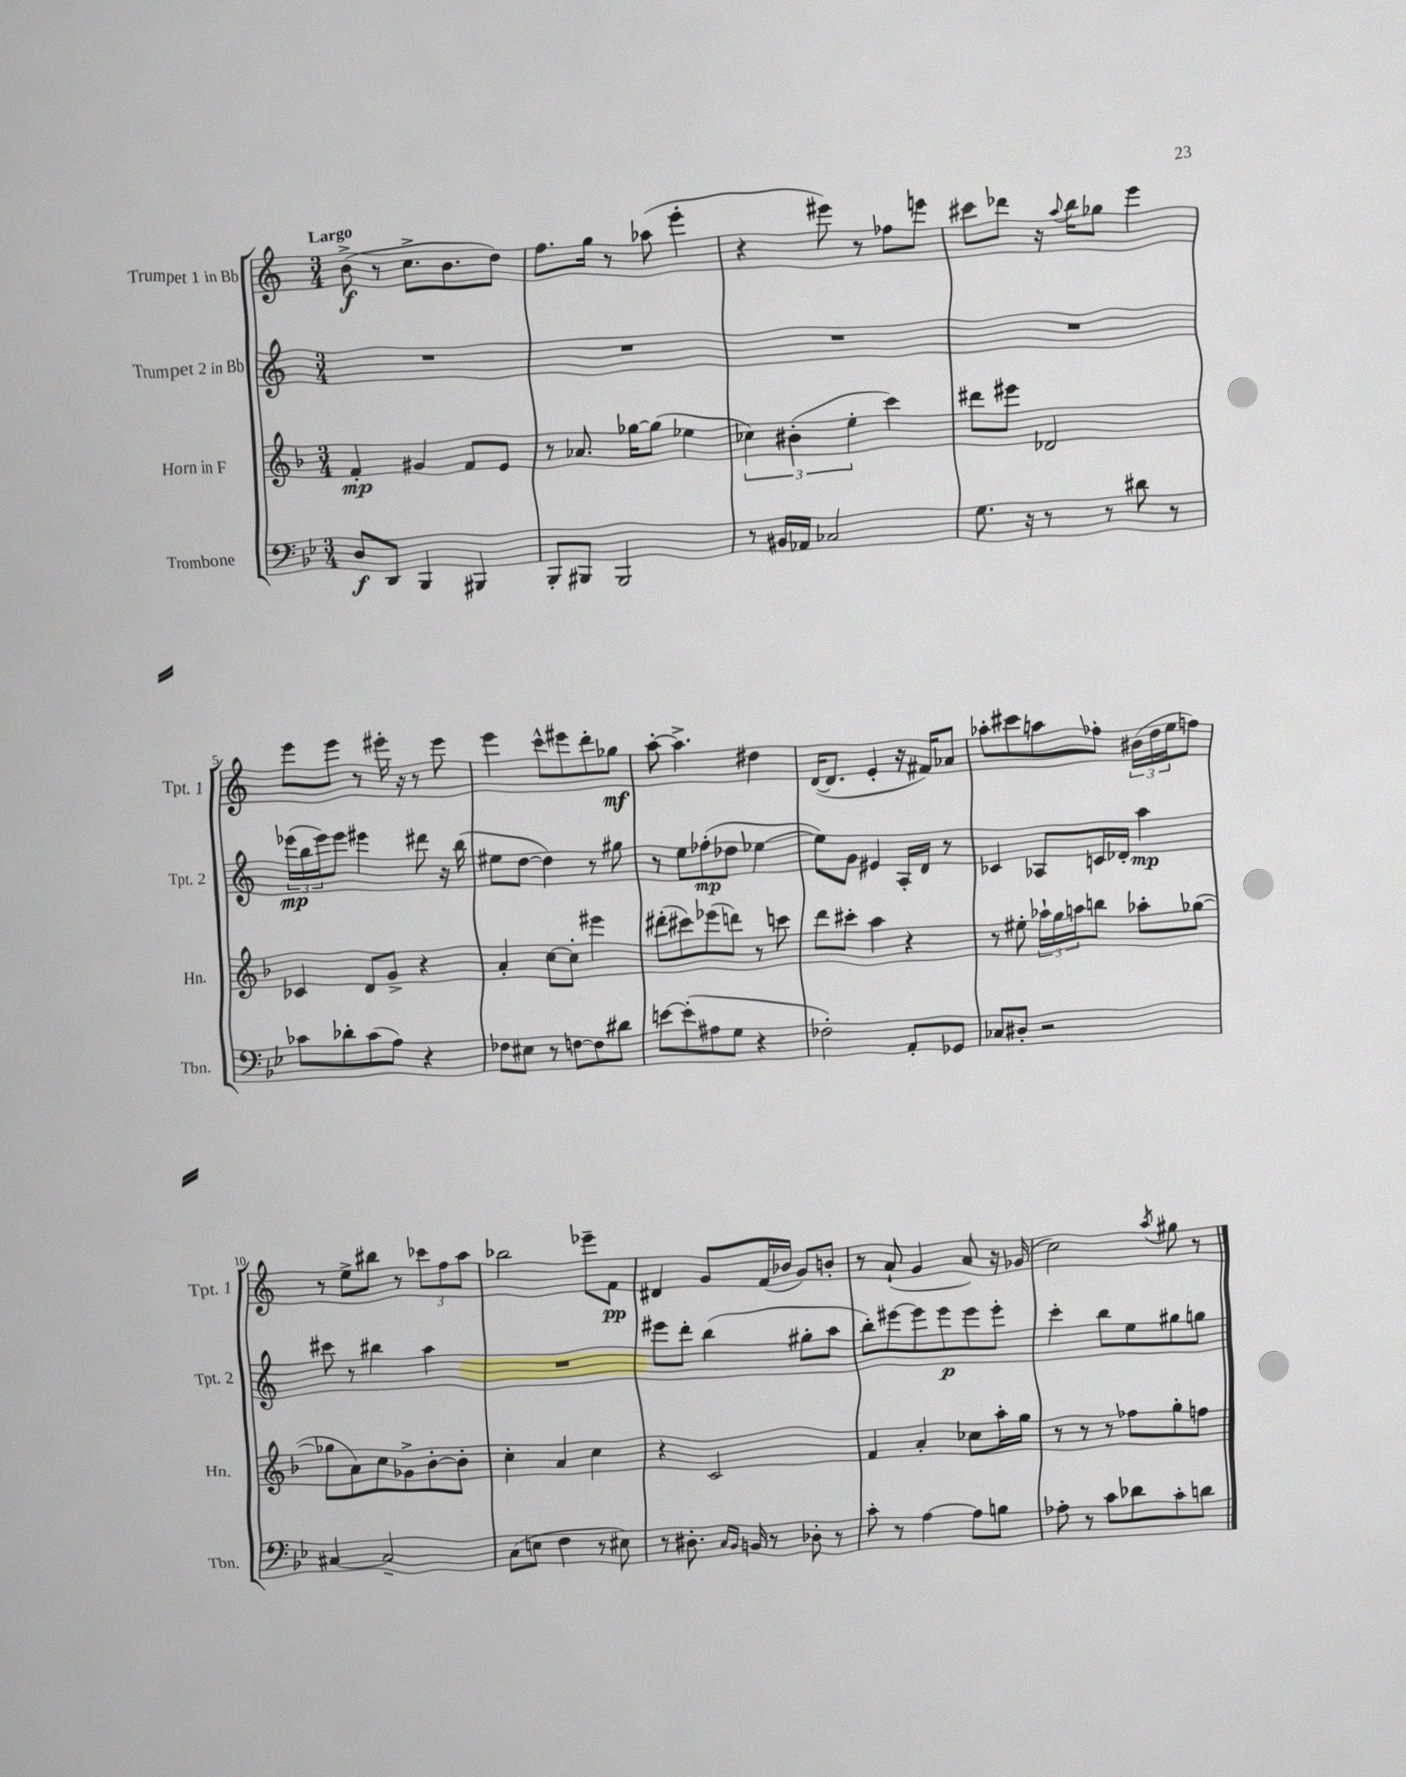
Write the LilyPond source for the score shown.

<<
\new StaffGroup <<
\new Staff = "s0" \with { instrumentName = "Trumpet 1 in Bb" shortInstrumentName = "Tpt. 1" } {
    \clef treble \key c \major \numericTimeSignature \time 3/4 \tempo "Largo"
    b'8->\f( r8 c''8.-> b'8. d''8) |
    f''8. g''16 r8 aes''8( e'''4-. |
    r4 eis'''8) r8 fes''8 e'''8 |
    cis'''8 des'''8 r16 \appoggiatura { a''8 } b''16 ges''8 e'''4 |
    e'''8 e'''8 r8 eis'''16-. r16 r8 eis'''8 |
    e'''4 c'''8-^ eis'''8 d'''8-. ges''8\mf |
    a''8~-. a''4.-> dis''4 |
    d'16~( d'8. e'4-. r16 fis'16) aes'8 |
    aes''8-. cis'''8 a''8 fes''8-. \tuplet 3/2 { bis'16( d''16 e''16 } f''8) |
    r8 e''8-> bis''8 r8 \tuplet 3/2 { ces'''8 f''8 a''8 } |
    bes''2 ees'''8-- f'8\pp |
    dis'4 g'8 f'16( bes'16 g'8) b'8-. |
    r8 a'8-!( g'4 a'8) r16 ges'16( |
    c''2) \acciaccatura { a''8 } gis''8 r8 \bar "|." |
}
\new Staff = "s1" \with { instrumentName = "Trumpet 2 in Bb" shortInstrumentName = "Tpt. 2" } {
    \clef treble \key c \major \numericTimeSignature \time 3/4
    R2. |
    R2. |
    R2. |
    R2. |
    \tuplet 3/2 { ees'''16\mp( b''16 ees'''16) } ees'''8 eis'''4 dis'''8 r16 b''16( |
    eis''8 d''8~ d''4) r8 gis''8 |
    r8 e''8 fes''8-.\mp( des''8 ees''4~ |
    ees''8) g'8 eis'4 a16-. d'16 r8 |
    ces'4 aes8 c'16 des'16-. a''4\mp |
    cis'''8 r8 bis''4 a''4 |
    R2. |
    eis'''8 d'''8-. b''4( gis''8-. a''8 |
    b''8-.) eis'''8~ eis'''8 eis'''8\p eis'''8 eis'''8-. |
    c'''4-. b''8 e''8 gis''8 g''8 \bar "|." |
}
\new Staff = "s2" \with { instrumentName = "Horn in F" shortInstrumentName = "Hn." } {
    \clef treble \key f \major \numericTimeSignature \time 3/4
    f'4-.\mp gis'4 f'8 e'8 |
    r8 aes'8. ges''16~ ges''8( ees''4 |
    \tuplet 3/2 { ces''4) bis'4-.( e''4-. } c'''4) |
    dis'''8 eis'''8 des'2 |
    ces'4 d'8 g'8-> r4 |
    a'4-. c''8~ c''8-. eis'''4 |
    dis'''8-.( cis'''8) ees'''8( d'''8) r8 c'''8 |
    d'''8 cis'''8-. a''4 r4 |
    r8 eis''8-. \tuplet 3/2 { aes''16-! g''16 a''16 } b''8 aes''8-. ges''8~( |
    ges''8 a'8) c''8 ges'8-> bes'8~-. bes'8-. |
    c''4-. a'4 c''4 |
    r4 c'2 |
    f'4 a'4-. ces''8 a''16-. g''16 |
    r8 r8 r8 fes''8 g''8-. f''8 \bar "|." |
}
\new Staff = "s3" \with { instrumentName = "Trombone" shortInstrumentName = "Tbn." } {
    \clef bass \key bes \major \numericTimeSignature \time 3/4
    d8\f d,8 bes,,4 bis,,4 |
    bes,,8-. bis,,8 bis,,2 |
    r8 bis,16 aes,16 ces2 |
    g8. r16 r8 r8 dis'8 r8 |
    ces'8 des'8-. ces'8( a8) r4 |
    fes8 eis8 r8 f8~ f8 dis'8 |
    e'8~ e'8-.( ais8 g8 r4 |
    fes2-.) a,8-. ges,8 |
    ces8 dis8-. r2 |
    cis4~ cis2-- |
    c8( e8 f4 r8 eis8) |
    r8 dis8.-. \grace { c16 bes,16 } b,16 r8 des8-. r8 |
    c'8-. r8 a4~ a8 b8 |
    aes8-. r8 c'8 des'8 c'8-. d'8 \bar "|." |
}
>>
>>
